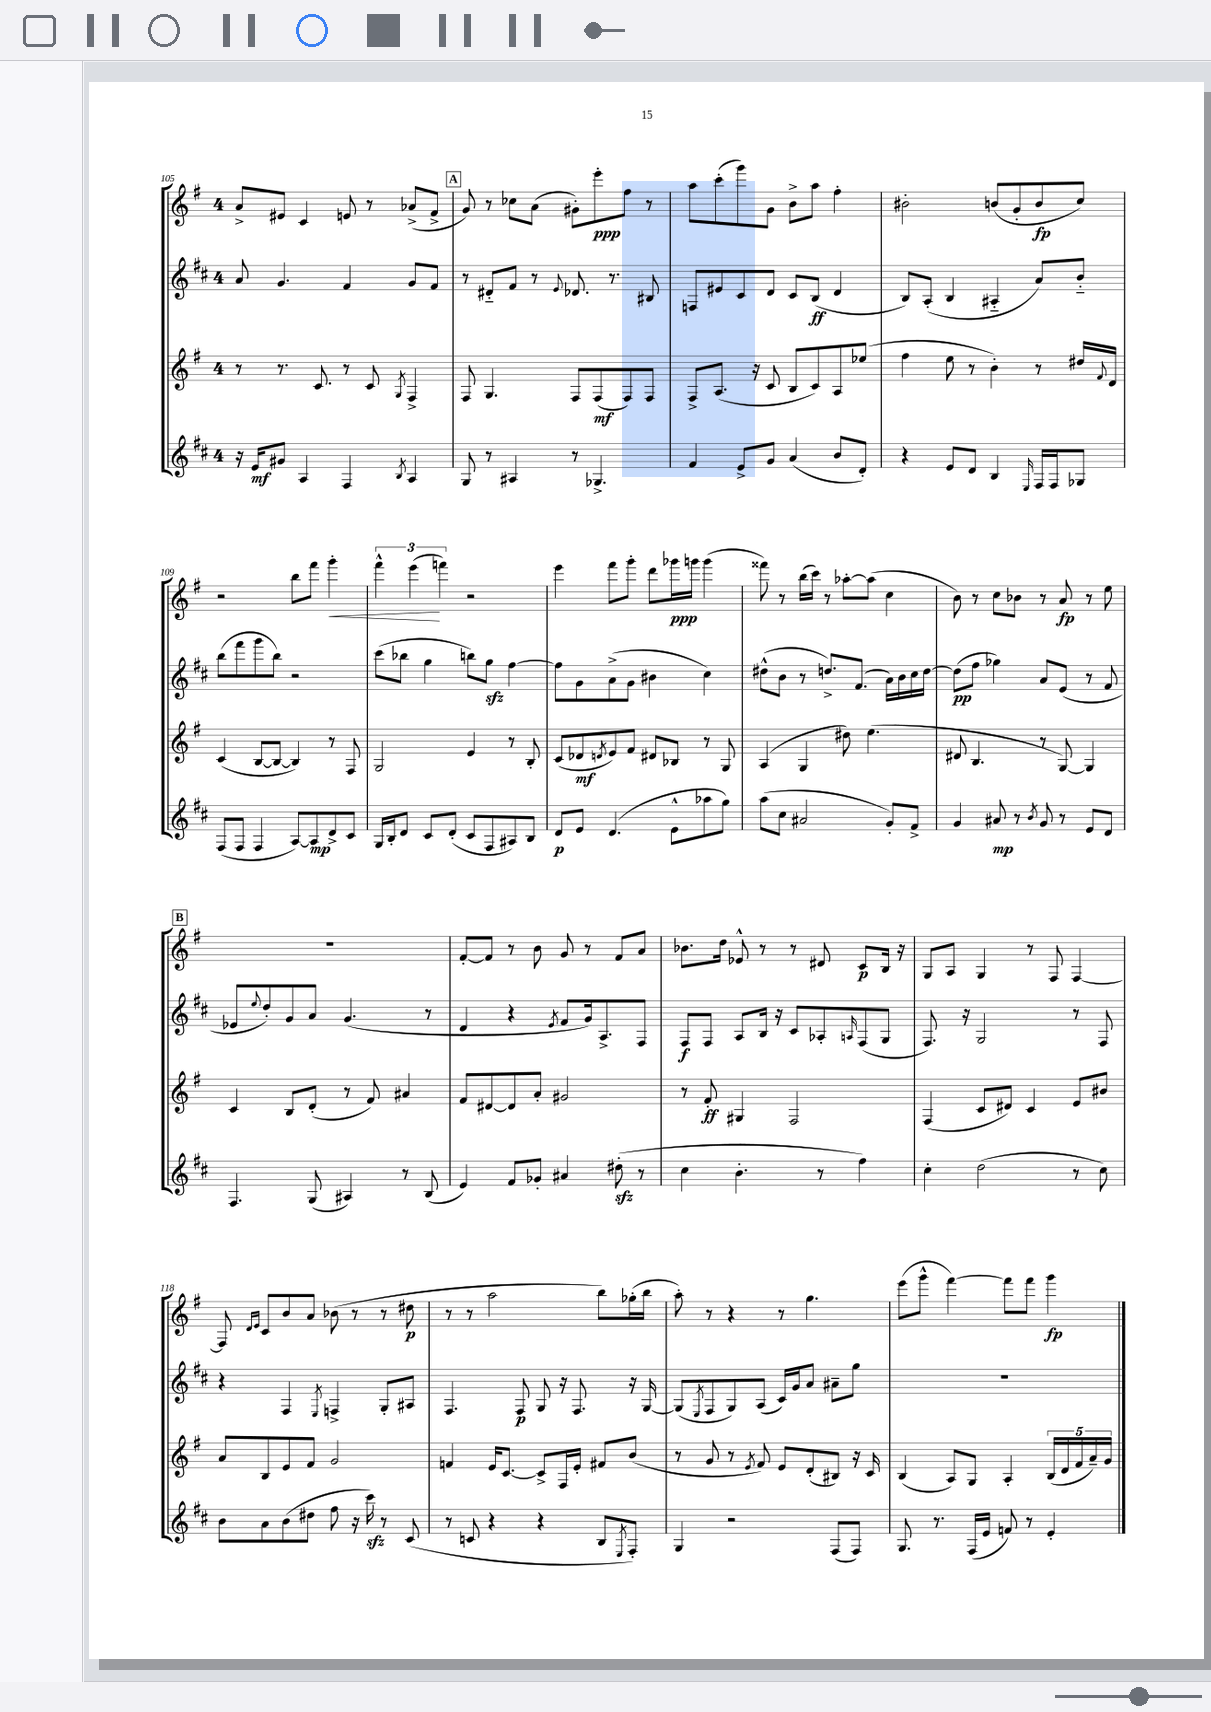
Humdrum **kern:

**kern	**dynam	**kern	**dynam	**kern	**dynam	**kern	**dynam
*part4	*part4	*part3	*part3	*part2	*part2	*part1	*part1
*staff4	*staff4	*staff3	*staff3	*staff2	*staff2	*staff1	*staff1
*clefG2	*	*clefG2	*	*clefG2	*	*clefG2	*
*k[f#c#]	*	*k[f#]	*	*k[f#c#]	*	*k[f#]	*
*M4/4	*	*M4/4	*	*M4/4	*	*M4/4	*
=105	=105	=105	=105	=105	=105	=105	=105
16r	.	8r	.	8a/	.	8a^/L	.
16e/KL	mf	.	.	.	.	.	.
8g#X/J	.	8.r	.	4.g/	.	8e#X/J	.
4A/	.	.	.	.	.	4c/	.
.	.	8.c/	.	.	.	.	.
4F#/	.	8r	.	4f#/	.	8en/	.
.	.	8c/	.	.	.	8r	.
8qB/	.	8qG/	.	.	.	.	.
4A/	.	4F#^/	.	8g/L	.	(8a-X^/L	.
.	.	.	.	8f#/J	.	8f#^/J	.
!!LO:REH:place=s1:t=A
=106	=106	=106	=106	=106	=106	=106	=106
8G/	.	8F#/	.	8r	.	8g/)	.
8r	.	4.G/	.	8d#X/L	.	8r	.
4A#X/	.	.	.	8f#/J	.	8cc-X\L	.
.	.	.	.	8r	.	(8a\J	.
.	.	.	.	8qqe/	.	.	.
8r	.	8F#/L	.	8.d-X/	.	8g#X'\L)	.
4.G-X^/	.	(8F#/	mf	.	.	8eee'\	ppp
.	.	.	.	8.r	.	.	.
.	.	8F#/)	.	.	.	8ff#\J	.
.	.	8F#/J	.	8B#X/	.	8r	.
=107	=107	=107	=107	=107	=107	=107	=107
4f#/	.	8F#^/L	.	8Fn/L	.	8aa\L	.
.	.	(8.A/J	.	8e#X/	.	(8ccc'\	.
8e^/L	.	.	.	8c#/	.	8ggg\)	.
.	.	16r	.	.	.	.	.
8g/J	.	8c/	.	8d/J	.	8g\J	.
(4a/	.	8B/L	.	8c#/L	.	8b^\L	.
.	.	8c/)	.	(8B/J	ff	8aa\J	.
8b/L	.	8A/	.	4d/	.	4ff#'\	.
8d'/J)	.	(8ee-X/J	.	.	.	.	.
=108	=108	=108	=108	=108	=108	=108	=108
4r	.	4ff#\	.	8B/L)	.	2b#X'\	.
.	.	.	.	(8A'/J	.	.	.
8e/L	.	8ee\	.	4B/	.	.	.
8d/J	.	8r	.	.	.	.	.
4B/	.	4b'\)	.	4A#X/	.	(8bn/L	.
.	.	.	.	.	.	8g'/	.
16qqE/	.	.	.	.	.	.	.
16F#/LL	.	8r	.	8a/L)	.	8b/	fp
16F#/J	.	.	.	.	.	.	.
8G-X/J	.	16dd#X/LL	.	8b/J	.	8cc/J)	.
.	.	8qqf#/	.	.	.	.	.
.	.	16d/JJ	.	.	.	.	.
!!LO:LB:g=z
=109	=109	=109	=109	=109	=109	=109	=109
(8F#/L	.	(4c/	.	(8bb\L	.	2r	.
8F#/J	.	.	.	8fff#\	.	.	.
4F#/	.	[8B/L	.	8ggg\	.	.	.
.	.	8B/J_	.	8bb\J)	.	.	.
[8A/L)	.	4B/])	.	2r	.	8bb\L	.
8A/]	mp	.	.	.	.	8fff#\J	.
!	!	!	!	!	!	!	!LO:HP:b
8d^/	.	8r	.	.	.	4ggg'\	<
8c#/J	.	8F#/	.	.	.	.	.
=110	=110	=110	=110	=110	=110	=110	=110
16G/LL	.	2G/	.	(8ccc#\L	.	6fff#^^\	.
16B'/J	.	.	.	.	.	.	.
8d/J	.	.	.	8bb-X\J	.	.	.
.	.	.	.	.	.	(6eee\	.
8c#/L	.	.	.	4gg\	.	.	.
.	.	.	.	.	.	6fffn\)	[
(8d'/J	.	.	.	.	.	.	.
8c#/L	.	4e/	.	8bbn\L)	.	2r	.
8F#/	.	.	.	8ggzz\J	.	.	.
8A#X/)	.	8r	.	[4ff#\	.	.	.
8B/J	.	8B'/	.	.	.	.	.
=111	=111	=111	=111	=111	=111	=111	=111
8d/L	p	(8c/L	.	8ff#\L]	.	4eee\	.
8e/J	.	8d-X/	mf	8g\	.	.	.
.	.	8qdn/	.	.	.	.	.
(4.d/	.	8e/)	.	(8a^\	.	8fff#\L	.
.	.	8f#/J	.	8g\J	.	8ggg'\J	.
.	.	8d#X/L	.	4b#X\	.	8ddd\L	.
8e^^\L	.	8B-X/J	.	.	.	16ggg-X\L	ppp
.	.	.	.	.	.	16gggn\JJ	.
8aa-X\	.	8r	.	4cc#\)	.	(4ggg\	.
8gg\J)	.	8G/	.	.	.	.	.
=112	=112	=112	=112	=112	=112	=112	=112
(8aa\L	.	(4A/	.	(8dd#X^^\L	.	8fff##X\)	.
8cc#\J	.	.	.	8b\J	.	8r	.
2a#X/	.	4G/	.	8r	.	(16bb\LL	.
.	.	.	.	.	.	16ccc\JJ)	.
.	.	.	.	8.ddn^/L)	.	8r	.
.	.	8dd#X\)	.	.	.	[8aa-X'\L	.
.	.	.	.	(8.f#/J	.	.	.
.	.	(4.ee\	.	.	.	(8aa-\J]	.
8g'/L)	.	.	.	16a\LL)	.	4cc\	.
.	.	.	.	16b\	.	.	.
8f#^/J	.	.	.	16cc#\	.	.	.
.	.	.	.	[16dd\JJ	.	.	.
=113	=113	=113	=113	=113	=113	=113	=113
4g/	.	8d#X/	.	(8dd\L]	pp	8b\)	.
.	.	4.B/	.	8ff#\J	.	8r	.
8a#X/	mp	.	.	4gg-X\)	.	8cc\L	.
8r	.	.	.	.	.	8b-X\J	.
8qb/	.	.	.	.	.	.	.
8g/	.	8r	.	8a/L	.	8r	.
8r	.	[8G/)	.	(8e/J	.	8a/	fp
8e/L	.	4G/]	.	8r	.	8r	.
8d/J	.	.	.	8f#/	.	8ee\	.
!!LO:LB:g=z
!!LO:REH:place=s1:t=B
=114	=114	=114	=114	=114	=114	=114	=114
4.F#/	.	4c/	.	8e-X/L	.	1r	.
.	.	.	.	8qqee/	.	.	.
.	.	.	.	8dd'/)	.	.	.
.	.	8B/L	.	8g/	.	.	.
(8G/	.	(8d'/J	.	8a/J	.	.	.
4A#X/)	.	8r	.	(4.g/	.	.	.
.	.	8f#/)	.	.	.	.	.
8r	.	4a#X/	.	.	.	.	.
(8B/	.	.	.	8r	.	.	.
=115	=115	=115	=115	=115	=115	=115	=115
4e/)	.	8f#/L	.	4d/	.	[8f#'/L	.
.	.	[8d#X/	.	.	.	8f#/J]	.
8f#/L	.	8d#/]	.	4r	.	8r	.
8g-X'/J	.	8a'/J	.	.	.	8b\	.
.	.	.	.	8qe/	.	.	.
4a#X/	.	2g#X/	.	8f#/L	.	8g/	.
.	.	.	.	16g/k)	.	8r	.
.	.	.	.	8.A^/	.	.	.
(8dd#Xzz'\	.	.	.	.	.	8f#/L	.
8r	.	.	.	8F#/J	.	8a/J	.
=116	=116	=116	=116	=116	=116	=116	=116
4cc#\	.	8r	.	8F#/L	f	8.b-X\L	.
.	.	8f#'/	ff	8F#/J	.	.	.
.	.	.	.	.	.	16dd\Jk	.
4.b'\	.	4G#X/	.	8A/L	.	8e-X^^/	.
.	.	.	.	16B/Jk	.	8r	.
.	.	.	.	16r	.	.	.
.	.	2F#/	.	8c#/L	.	8r	.
8r	.	.	.	8A-X'/	.	8d#X/	.
.	.	.	.	16qqAn/	.	.	.
4ff#\)	.	.	.	(8F#/	.	8c/L	p
.	.	.	.	8G/J	.	16B/Jk	.
.	.	.	.	.	.	16r	.
=117	=117	=117	=117	=117	=117	=117	=117
4cc#'\	.	(4F#/	.	8.F#/)	.	8G/L	.
.	.	.	.	.	.	8A/J	.
.	.	.	.	16r	.	.	.
(2dd\	.	8c/L	.	2G/	.	4G/	.
.	.	8d#X/J)	.	.	.	.	.
.	.	4c/	.	.	.	8r	.
.	.	.	.	.	.	8F#/	.
8r	.	8e/L	.	8r	.	[4F#/	.
8cc#\)	.	8b#X/J	.	8F#/	.	.	.
!!LO:LB:g=z
=118	=118	=118	=118	=118	=118	=118	=118
8b\L	.	8a/L	.	4r	.	8F#/]	.
.	.	.	.	.	.	16qqd/LL	.
.	.	.	.	.	.	16qqe/JJ	.
8a\	.	8B/	.	.	.	8c/L	.
(8b\	.	8e/	.	4F#/	.	8b/	.
8dd#X\J	.	8f#/J	.	.	.	8a/J	.
.	.	.	.	8qE/	.	.	.
8ff#\	.	2g/	.	4Fn^/	.	(8b-X\	.
16r	.	.	.	.	.	8r	.
16ccc#zz\)	.	.	.	.	.	.	.
8r	.	.	.	8G'/L	.	8r	.
(8c#/	.	.	.	8A#X/J	.	8dd#X\	p
=119	=119	=119	=119	=119	=119	=119	=119
8r	.	4fn/	.	4.F#/	.	8r	.
8cn/	.	.	.	.	.	8r	.
4r	.	16e/KL	.	.	.	2aa\	.
.	.	[8.c/J	.	.	.	.	.
.	.	.	.	8F#/	p	.	.
4r	.	8c^/L]	.	8G/	.	.	.
.	.	16F#/L	.	16r	.	.	.
.	.	16e'/JJ	.	8.F#/	.	.	.
8B/L	.	8f#X/L	.	.	.	8bb\L)	.
8qE/	.	.	.	.	.	.	.
8F#'/J)	.	(8b/J	.	16r	.	(16gg-X'\L	.
.	.	.	.	[16G/	.	16bb\JJ	.
=120	=120	=120	=120	=120	=120	=120	=120
4G/	.	8r	.	(8G/L]	.	8aa'\)	.
.	.	.	.	8qE/	.	.	.
.	.	8g/	.	8F#/	.	8r	.
2r	.	8r	.	8G/)	.	4r	.
.	.	8qe/	.	.	.	.	.
.	.	8f#/)	.	(8A/J	.	.	.
.	.	8e/L	.	16c#/LL)	.	8r	.
.	.	.	.	16g/J	.	.	.
.	.	(8d'/	.	8a/J	.	4.gg\	.
(8F#/L	.	8B#X/J)	.	8a#X~\L	.	.	.
8F#/J)	.	16r	.	8gg\J	.	.	.
.	.	16c/	.	.	.	.	.
=121	=121	=121	=121	=121	=121	=121	=121
8.G/	.	(4B/	.	1r	.	(8eee\L	.
.	.	.	.	.	.	8ggg^^\J	.
8.r	.	.	.	.	.	.	.
.	.	8A/L)	.	.	.	[4fff#\)	.
(16F#/LL	.	8G/J	.	.	.	.	.
16e/JJ	.	.	.	.	.	.	.
8fn/)	.	4A'/	.	.	.	8fff#\L]	.
8r	.	.	.	.	.	8fff#\J	.
4e'/	.	(20B/LL	.	.	.	4ggg\	fp
.	.	20d/	.	.	.	.	.
.	.	20f#/	.	.	.	.	.
.	.	20a~/)	.	.	.	.	.
.	.	20g/JJ	.	.	.	.	.
==	==	==	==	==	==	==	==
*-	*-	*-	*-	*-	*-	*-	*-
